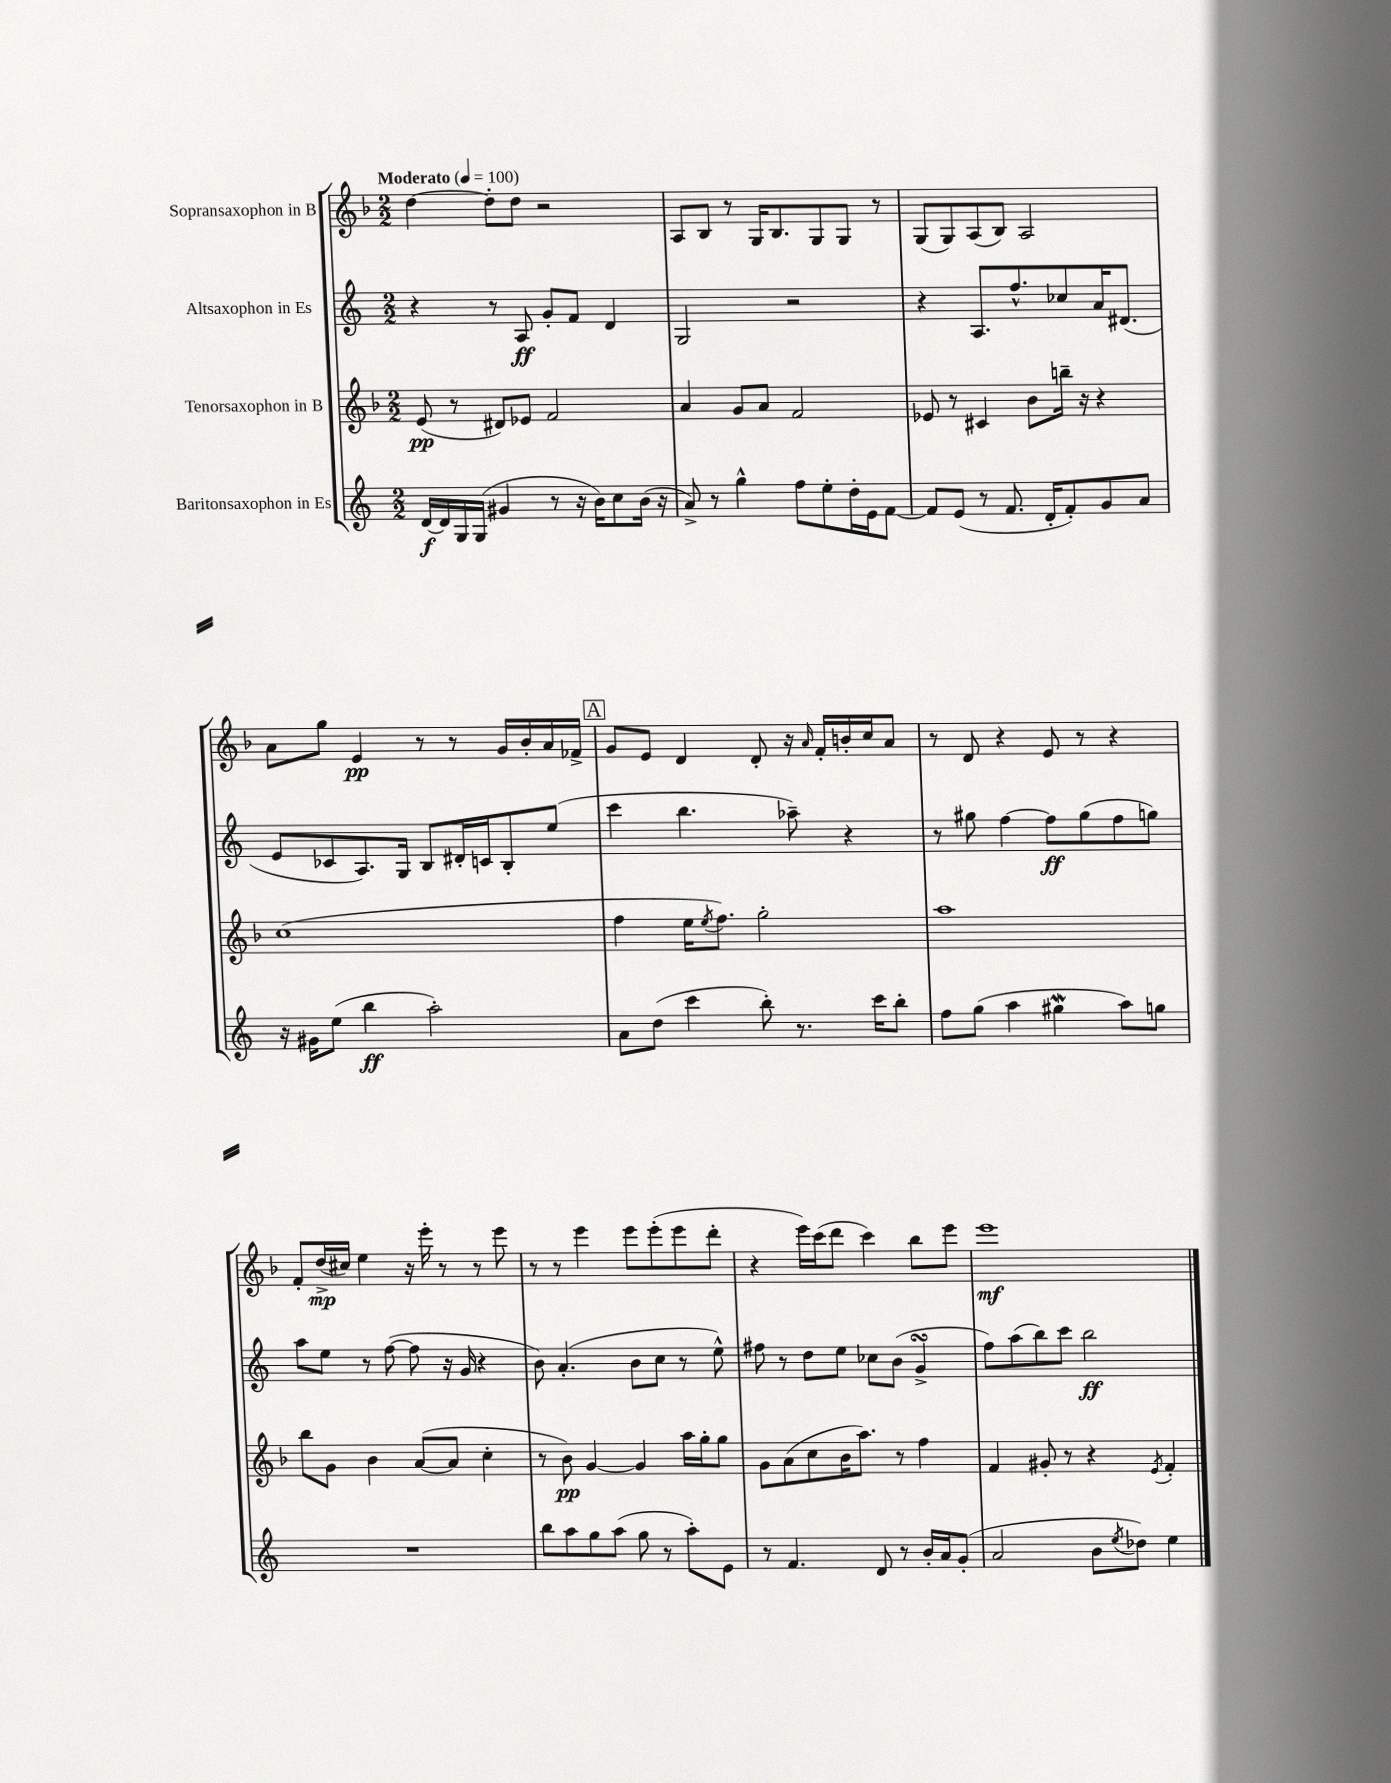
<<
\new StaffGroup <<
\new Staff = "s0" \with { instrumentName = "Sopransaxophon in B" } {
    \clef treble \key f \major \numericTimeSignature \time 2/2 \tempo "Moderato" 4 = 100
    d''4~ d''8-. d''8 r2 |
    a8 bes8 r8 g16 bes8. g8 g8 r8 |
    g8( g8) a8( bes8) a2 |
    a'8 g''8 e'4\pp r8 r8 g'16 bes'16-. a'16 fes'16-> |
    \mark \markup { \box "A" } g'8 e'8 d'4 d'8-. r16 \grace { a'16 } f'16-. b'16-. c''16 a'8 |
    r8 d'8 r4 e'8 r8 r4 |
    f'8-. d''16->\mp( cis''16) e''4 r16 e'''16-. r8 r8 e'''8 |
    r8 r8 e'''4 e'''8 e'''8-.( e'''8 d'''8-. |
    r4 e'''16) c'''16( d'''8 c'''4) bes''8 e'''8 |
    e'''1\mf \bar "|." |
}
\new Staff = "s1" \with { instrumentName = "Altsaxophon in Es" } {
    \clef treble \key c \major \numericTimeSignature \time 2/2
    r4 r8 a8\ff g'8-. f'8 d'4 |
    g2 r2 |
    r4 a8. f''8.-^ ces''8 a'16 dis'8.( |
    e'8 ces'8 a8.) g16 b8 dis'16-. c'16 b8-. e''8( |
    \mark \markup { \box "A" } c'''4 b''4. aes''8--) r4 |
    r8 gis''8 f''4~ f''8\ff gis''8( f''8 g''8) |
    a''8 e''8 r8 f''8~( f''8 r16 g'16 r4 |
    b'8) a'4.-.( b'8 c''8 r8 e''8-^) |
    fis''8 r8 d''8 e''8 ces''8 b'8( g'4->\turn |
    f''8) a''8( b''8) c'''8 b''2\ff \bar "|." |
}
\new Staff = "s2" \with { instrumentName = "Tenorsaxophon in B" } {
    \clef treble \key f \major \numericTimeSignature \time 2/2
    e'8\pp( r8 dis'8) ees'8 f'2 |
    a'4 g'8 a'8 f'2 |
    ees'8 r8 cis'4 bes'8 b''16-- r16 r4 |
    c''1( |
    \mark \markup { \box "A" } f''4 e''16 \acciaccatura { e''8 } f''8.) g''2-. |
    a''1 |
    bes''8 g'8 bes'4 a'8~( a'8 c''4-. |
    r8 bes'8\pp) g'4~ g'4 a''16 g''16-. g''8 |
    g'8 a'8( c''8 bes'16 a''8.) r8 f''4 |
    f'4 gis'8-. r8 r4 \acciaccatura { e'8 } f'4-. \bar "|." |
}
\new Staff = "s3" \with { instrumentName = "Baritonsaxophon in Es" } {
    \clef treble \key c \major \numericTimeSignature \time 2/2
    d'16~\f d'16 g16 g16( gis'4 r8 r16 b'16) c''8 b'16( r16 |
    a'8->) r8 g''4-^ f''8 e''8-. d''16-. e'16 f'8~ |
    f'8 e'8( r8 f'8. d'16-. f'8-.) g'8 a'8 |
    r16 gis'16 e''8( b''4\ff a''2-.) |
    \mark \markup { \box "A" } a'8 d''8( c'''4 b''8-.) r8. c'''16 b''8-. |
    f''8 g''8( a''4 gis''4\mordent a''8) g''8 |
    R1 |
    b''8 a''8 g''8 a''8( g''8 r8 a''8-.) e'8 |
    r8 f'4. d'8 r8 b'16-. a'16 g'8-.( |
    a'2 b'8 \acciaccatura { e''8 } des''8) e''4 \bar "|." |
}
>>
>>
\layout { \context { \Score \remove "Bar_number_engraver" } }
